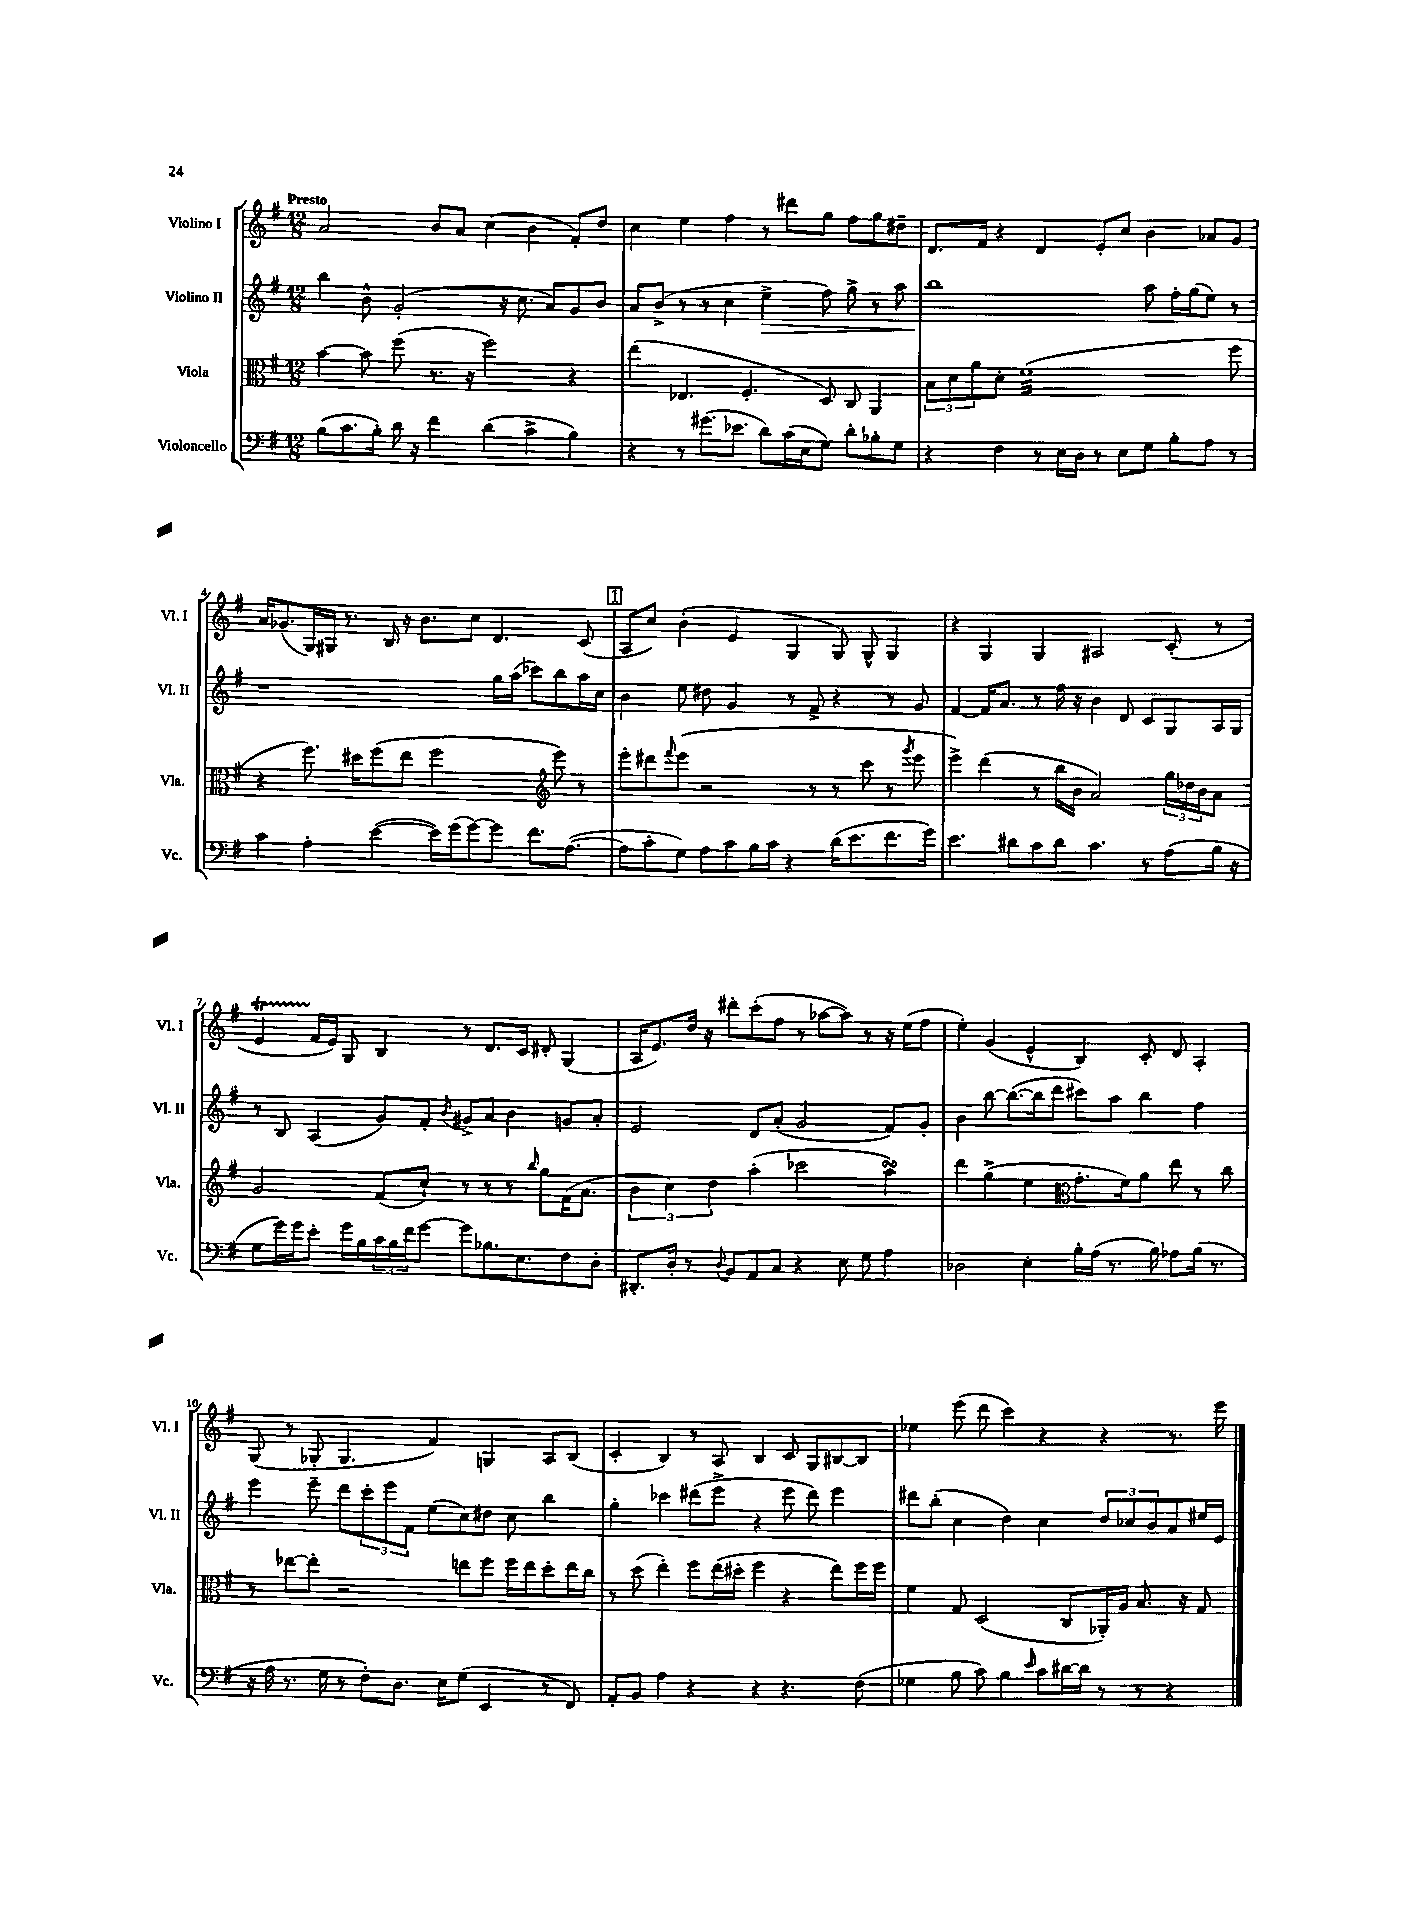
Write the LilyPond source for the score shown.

<<
\new StaffGroup <<
\new Staff = "s0" \with { instrumentName = "Violino I" shortInstrumentName = "Vl. I" } {
    \clef treble \key g \major \numericTimeSignature \time 12/8 \tempo "Presto"
    a'2 b'8 a'8 c''4( b'4 fis'8-.) d''8 |
    c''4 e''4 fis''4 r8 dis'''8 g''8 fis''8 g''8 dis''8-- |
    d'8. fis'16 r4 d'4 e'8-. c''8 b'4 aes'8 g'8 |
    a'16 ges'8.( g16) gis16 r8. b16 r16 b'8. c''8 d'4. c'8( |
    \mark \markup { \box "1" } a8 c''8) b'4-.( e'4 g4 g8) g8-^ g4 |
    r4 g4 g4 ais2 c'8-.( r8 |
    e'4\startTrillSpan fis'16\stopTrillSpan e'16) g8 b4 r8 d'8. c'16 dis'8-. g4( |
    a16 e'8.) d''16 r16 dis'''8-. c'''8-.( fis''8 r8 aes''8~ aes''8) r8 r16 e''16( fis''8 |
    e''4-.) g'4( e'4-^ b4) c'8-. d'8 a4-. |
    g8( r8 ges8-. ges4. fis'4) g4 a8 b8( |
    c'4-. b4) r8 a8 b4 c'8 g8 bis8~ bis8 |
    ees''4 e'''8( d'''8 c'''4) r4 r4 r8. e'''16 \bar "|." |
}
\new Staff = "s1" \with { instrumentName = "Violino II" shortInstrumentName = "Vl. II" } {
    \clef treble \key g \major \numericTimeSignature \time 12/8
    b''4 b'8-^ g'2-.( r16 c''8. a'8) g'8 b'8 |
    a'8 b'8->( r8 r8 c''4 e''4->\> fis''8) g''8-> r8 a''8 |
    b''1\! a''8 fis''16-. g''16( e''8) r8 |
    r1 g''16 a''16( ces'''8) b''8 a''16 c''16 |
    \mark \markup { \box "1" } b'4 e''8 dis''8 g'4 r8 fis'8-> r4 r8 g'8 |
    fis'4~ fis'16 a'8. r8 fis''16 r16 b'4 d'8 c'8 g8 a16 g16 |
    r8 b8 a4( g'8) fis'8-. \acciaccatura { b'8 } gis'8-> a'8 b'4 g'8 a'8-. |
    e'2 d'8 a'8-.( g'2 fis'8) g'8-. |
    b'4 b''8~ b''8.~( b''16 d'''8 cis'''8) a''8 b''4 fis''4 |
    e'''4 e'''8-- d'''8 \tuplet 3/2 { c'''8-. e'''8 fis'8 } e''8( c''8) dis''8 c''8 b''4 |
    g''4-. ces'''4 dis'''8( e'''8-> r4 e'''8 dis'''8) e'''4 |
    dis'''8 b''8-.( c''4 d''4) c''4 \tuplet 3/2 { d''8 ces''8 b'8 } a'8 eis''16 e'16 \bar "|." |
}
\new Staff = "s2" \with { instrumentName = "Viola" shortInstrumentName = "Vla." } {
    \clef alto \key g \major \numericTimeSignature \time 12/8
    b'4~ b'8 fis''8( r8. r16 fis''2) r4 |
    e''4( ees4. fis4.-. d8) c8 a,4 |
    \tuplet 3/2 { b8 d'8 a'8 } d'8-. fis'1:32( fis''8 |
    r4 fis''8.) dis''16 fis''8( e''8 fis''2 \clef treble e'''8) r8 |
    \mark \markup { \box "1" } e'''8-. dis'''8 \appoggiatura { fis'''8 } e'''8( r2 r8 r8 c'''8 r8 \acciaccatura { g'''8 } e'''8 |
    e'''4->) d'''4( r8 b''16 b'16 a'2) \tuplet 3/2 { g''16 des''16 b'16 } a'8 |
    g'2 fis'8( c''8-!) r8 r8 r8 \grace { b''16 } g''8 fis'16( a'8. |
    \tuplet 3/2 { b'4 c''4) d''4 } a''4-.( ces'''2 a''4\turn) |
    d'''4 g''4->( e''4 \clef alto g'8.-. fis'16) a'8 e''8 r8 c''8 |
    r8 ees''8~ ees''8-. r2 e''8 fis''8 fis''16 e''16 d''8-. e''16 c''16 |
    r8 d''8( e''4-.) fis''8 e''16( dis''16-. fis''4 r4 e''8) fis''16 fis''16 |
    fis'4 g8 d2( c8 aes,16-.) a16 b8. r16 g8 \bar "|." |
}
\new Staff = "s3" \with { instrumentName = "Violoncello" shortInstrumentName = "Vc." } {
    \clef bass \key g \major \numericTimeSignature \time 12/8
    b8( c'8. b16-.) d'16 r16 fis'4 d'4( c'4-> b4) |
    r4 r8 gis'8.( ees'8. d'8) c'16( e16 g8) d'8-. bes8-. g8 |
    r4 fis4 r8 e16 d16 r8 e8 g8 b8-. a8 r8 |
    c'4 a4-. e'4~( e'16) g'16( g'8~) g'8 fis'8. a8.~( |
    \mark \markup { \box "1" } a8 c'8-. g8) a8 c'8 b16 c'16 r4 d'16( e'8. fis'8. g'16) |
    e'4. dis'8 c'8 dis'8 c'4. r8 a8( b16 r16 |
    g8 g'16) g'16 e'8-. g'16 b16 \tuplet 3/2 { c'16 b16 fis'16 } g'8~ g'8 bes8. e8. fis8 d8-. |
    dis,8.-. d16-. r8 \appoggiatura { d8 } b,8 a,8 c8 r4 e8 g8 a4 |
    des2 e4-. b16-. a16( r8. b16) aes8 b16( r8. |
    r16 a16 r8. g16 r8 fis8-.) d8. e16 g8( e,4 r8 fis,8) |
    a,8-. b,8 a4 r4 r4 r4. fis8( |
    ges4 b8 c'8) b4 \grace { e'16 } c'8 dis'16~ dis'16 r8 r8 r4 \bar "|." |
}
>>
>>
